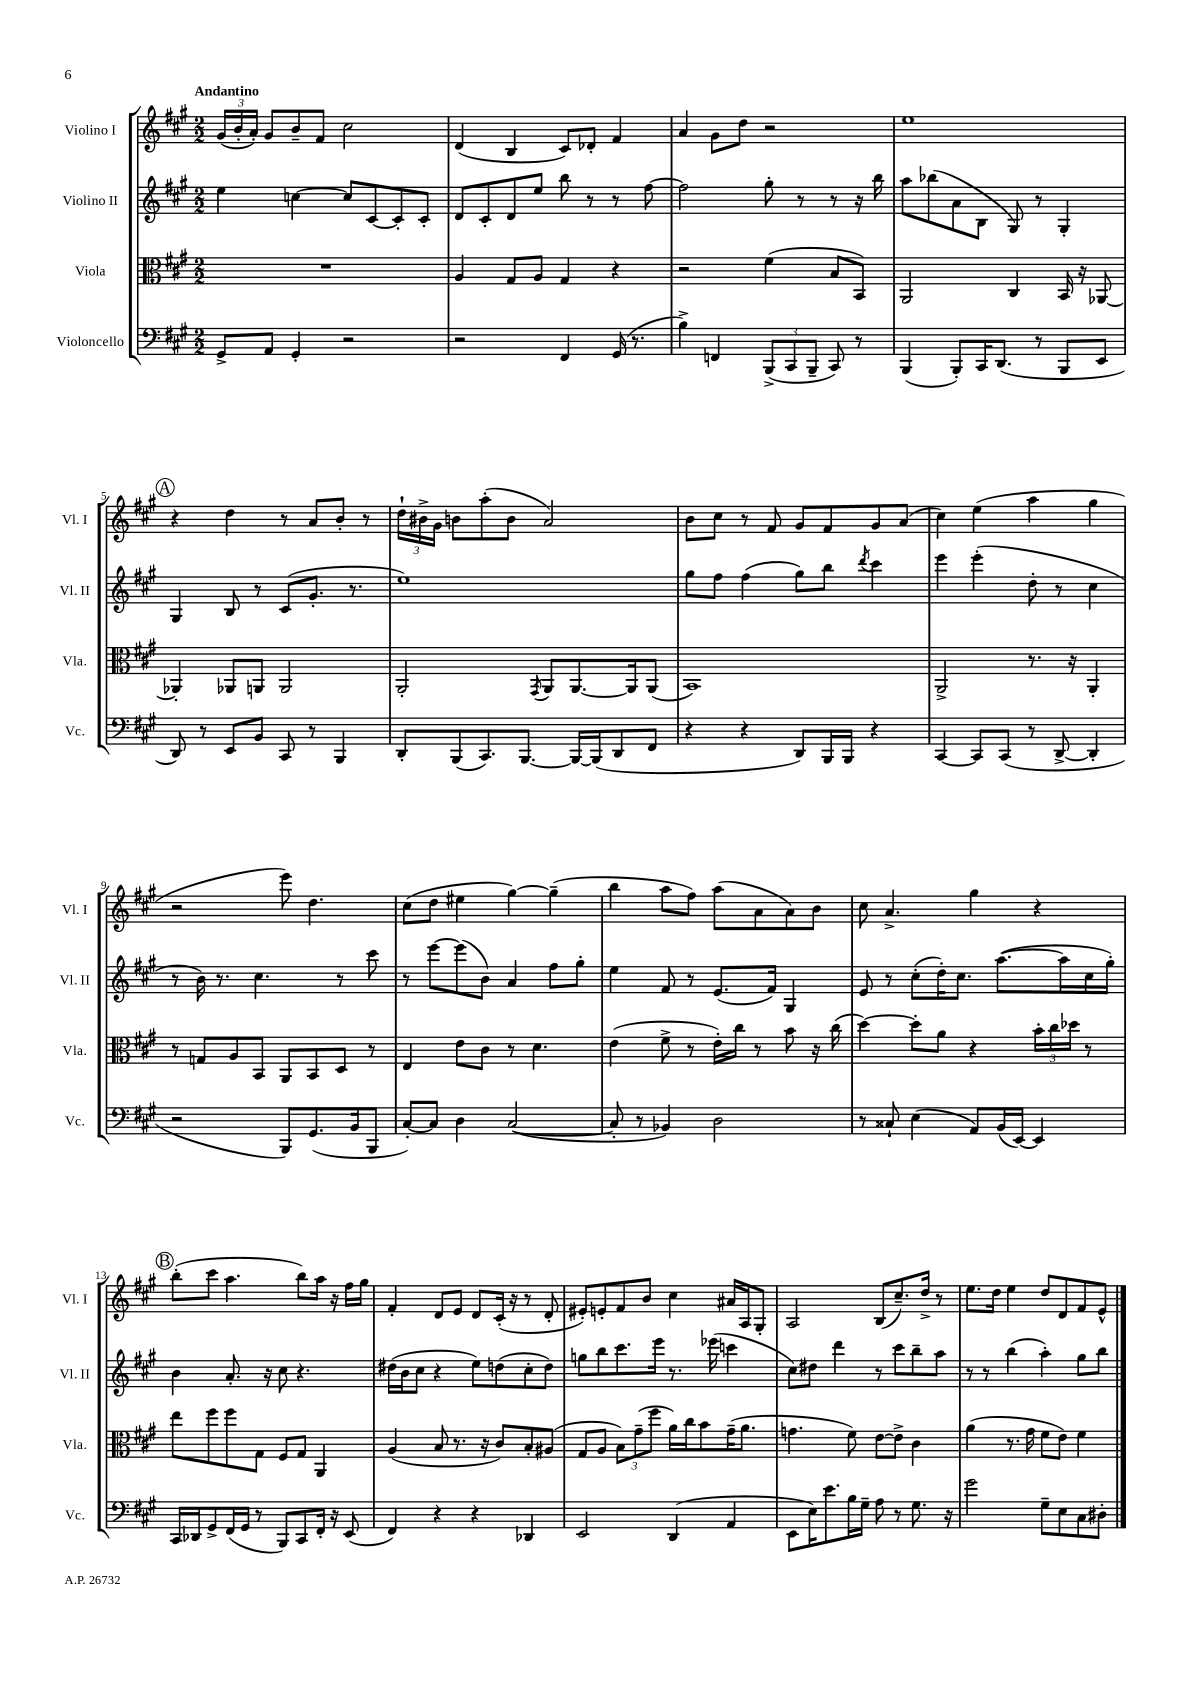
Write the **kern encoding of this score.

**kern	**kern	**kern	**kern
*staff4	*staff3	*staff2	*staff1
*clefF4	*clefC3	*clefG2	*clefG2
*k[f#c#g#]	*k[f#c#g#]	*k[f#c#g#]	*k[f#c#g#]
*M2/2	*M2/2	*M2/2	*M2/2
8GG#^/L	1r	4ee\	(24g#/LL
.	.	.	24b'/
.	.	.	24a'/JJ)
8AA/J	.	.	8g#/L
4GG#'/	.	[4cc\	8b~/
.	.	.	8f#/J
2r	.	8cc/]L	2cc#\
.	.	[8c#/	.
.	.	8c#'/]	.
.	.	8c#'/J	.
=	=	=	=
2r	4A/	8d/L	(4d/
.	.	8c#'/	.
.	8G#/L	8d/	4B/
.	8A/J	8ee/J	.
4FF#/	4G#/	8bb\	8c#/L)
.	.	8r	8d-'/J
(16GG#/	4r	8r	4f#/
8.r	.	.	.
.	.	[8ff#\	.
=	=	=	=
4B^\)	2r	2ff#\]	4a/
4FF/	.	.	8g#\L
.	.	.	8dd\J
(12BBB^/L	(4f#\	8gg#'\	2r
12CC#/	.	.	.
.	.	8r	.
12BBB~/J	.	.	.
8CC#/)	8B/L	8r	.
8r	8BB/J)	16r	.
.	.	16bb\	.
=	=	=	=
(4BBB/	2AA/	8aa\L	1ee
.	.	(8bb-\	.
8BBB'/L)	.	8a\	.
16CC#/K	.	8B\J	.
(8.DD/J	.	.	.
.	4C#/	8G#/)	.
8r	.	8r	.
8BBB/L	16BB/	4G#'/	.
.	16r	.	.
8EE/J	[8AA-/	.	.
=	=	=	=
8DD/)	4AA-'/]	4G#/	4r
8r	.	.	.
8EE/L	8AA-/L	8B/	4dd\
8BB/J	8AA/J	8r	.
8CC#/	2AA/	(8c#/L	8r
8r	.	8.g#'/J	8a/L
4BBB/	.	.	8b'/J
.	.	8.r	.
.	.	.	8r
=	=	=	=
8DD'/L	2AA'/	1ee)	24dd`\LL
.	.	.	24b#^\
.	.	.	24g#\JJ
(8BBB/	.	.	8b\L
8.CC#/)	.	.	(8aa'\
.	.	.	8b\J
[8.BBB/J	.	.	.
.	8qGG#/	.	.
.	8AA/L	.	2a/)
16BBB/_LL	[8.AA/	.	.
(16BBB/]J	.	.	.
8DD/	.	.	.
.	16AA/]k	.	.
8FF#/J	(8AA/J	.	.
=	=	=	=
4r	1BB)	8gg#\L	8b\L
.	.	8ff#\J	8cc#\J
4r	.	(4ff#\	8r
.	.	.	8f#/
8DD/L)	.	8gg#\L)	8g#/L
16BBB/L	.	8bb\J	8f#/
16BBB/JJ	.	.	.
.	.	8qddd/	.
4r	.	4ccc#\	8g#/
.	.	.	(8a/J
=	=	=	=
[4CC#/	2AA^/	4eee\	4cc#\)
8CC#/]L	.	(4eee'\	(4ee\
(8CC#/J	.	.	.
8r	8.r	8dd'\	4aa\
[8DD^/	.	8r	.
.	16r	.	.
4DD'/]	4AA'/	4cc#\	4gg#\
=	=	=	=
2r	8r	8r	2r
.	8G/L	16b\)	.
.	.	8.r	.
.	8A/	.	.
.	8BB/J	4.cc#\	.
8BBB/L)	8AA/L	.	8eee\)
(8.GG#/	8BB/	.	4.dd\
.	8D/J	8r	.
16BB/k	.	.	.
8BBB/J	8r	8ccc#\	.
=	=	=	=
[8C#'/L)	4E/	8r	(8cc#\L
8C#/]J	.	[8eee\L	8dd\J
4D\	8e\L	(8eee\]	4ee#\
.	8c#\J	8b\J)	.
([2C#/	8r	4a/	[4gg#\)
.	4.d\	.	.
.	.	8ff#\L	(4gg#~\]
.	.	8gg#'\J	.
=	=	=	=
8C#'/]	(4e\	4ee\	4bb\
8r	.	.	.
4BB-/)	8f#^\	8f#/	8aa\L
.	8r	8r	8ff#\J)
2D\	16e'\LL)	(8.e/L	(8aa\L
.	16cc#\JJ	.	.
.	8r	.	8a\
.	.	16f#/Jk)	.
.	8b\	4G#/	8a\)
.	16r	.	8b\J
.	(16cc#\	.	.
=	=	=	=
8r	[4dd\)	8e/	8cc#\
8C##`/	.	8r	4.a^/
(4E\	8dd'\]L	(8cc#'\L	.
.	8a\J	16dd'\K)	.
.	.	8.cc#\J	.
8AA/L)	4r	.	4gg#\
(16BB/L	.	([8.aa\L	.
[16EE/JJ)	.	.	.
4EE/]	24b'\LL	.	4r
.	24cc#\	.	.
.	.	16aa\]L	.
.	24dd-\JJ	.	.
.	8r	16cc#\	.
.	.	16gg#'\JJ)	.
=	=	=	=
16CC#/LL	8ee\L	4b\	(8bb'\L
16DD-/J	.	.	.
8GG#^/	8ff#\	.	8ccc#\J
(16FF#/L	8ff#\	8.a'/	4.aa\
16GG#/JJ	.	.	.
8r	8G#\J	.	.
.	.	16r	.
8BBB/L)	8F#/L	8cc#\	.
8CC#/	8G#/J	4.r	8bb\L)
16FF#'/Jk	4AA/	.	16aa\Jk
16r	.	.	16r
(8EE/	.	.	16ff#\LL
.	.	.	16gg#\JJ
=	=	=	=
4FF#/)	(4A/	(16dd#\LL	4f#'/
.	.	16b\J	.
.	.	8cc#\J	.
4r	8B/	4r	8d/L
.	8.r	.	8e/J
4r	.	8ee\L)	8d/L
.	16r	.	.
.	8c#/L)	(8dd\	(16c#'/Jk
.	.	.	16r
4DD-/	8B'/	8cc#'\	8r
.	(8A#/J	8dd\J)	8d'/
=	=	=	=
2EE/	8G#/L	8gg\L	8e#'/L)
.	8A/J	8bb\	8e'/
.	12B\L)	8.ccc#\	8f#/
.	(12g#~\	.	.
.	.	.	8b/J
.	12ff#\J	.	.
.	.	16eee\Jk	.
(4DD/	16a\LL)	8.r	4cc#\
.	16cc#\J	.	.
.	8b\	.	.
.	.	(16eee-\	.
4AA/	(16g#~\K	4ccc\	16a#/LL
.	8.a\J	.	16A/J
.	.	.	8G#'/J
=	=	=	=
8EE\L	4.g\	8cc#\L)	2A/
16E\K)	.	8dd#\J	.
8.e\	.	.	.
.	.	4ddd\	.
16B\L	8f#\)	.	.
16G#~\JJ	.	.	.
8A\	[8e\L	8r	(8B/L
8r	8e^\]J	8ccc#\L	8.cc#~/)
8.G#\	4c#\	8bb~\	.
.	.	.	16dd^/Jk
.	.	8aa\J	8r
16r	.	.	.
=	=	=	=
2g#\	(4a\	8r	8.ee\L
.	.	8r	.
.	.	.	16dd\Jk
.	8.r	(4bb\	4ee\
.	16g#\	.	.
8G#~\L	8f#\L	4aa'\)	8dd/L
8E\	8e\J)	.	8d/
8C#\	4f#\	8gg#\L	8f#/
8D#'\J	.	8bb\J	8e^^/J
==	==	==	==
*-	*-	*-	*-
